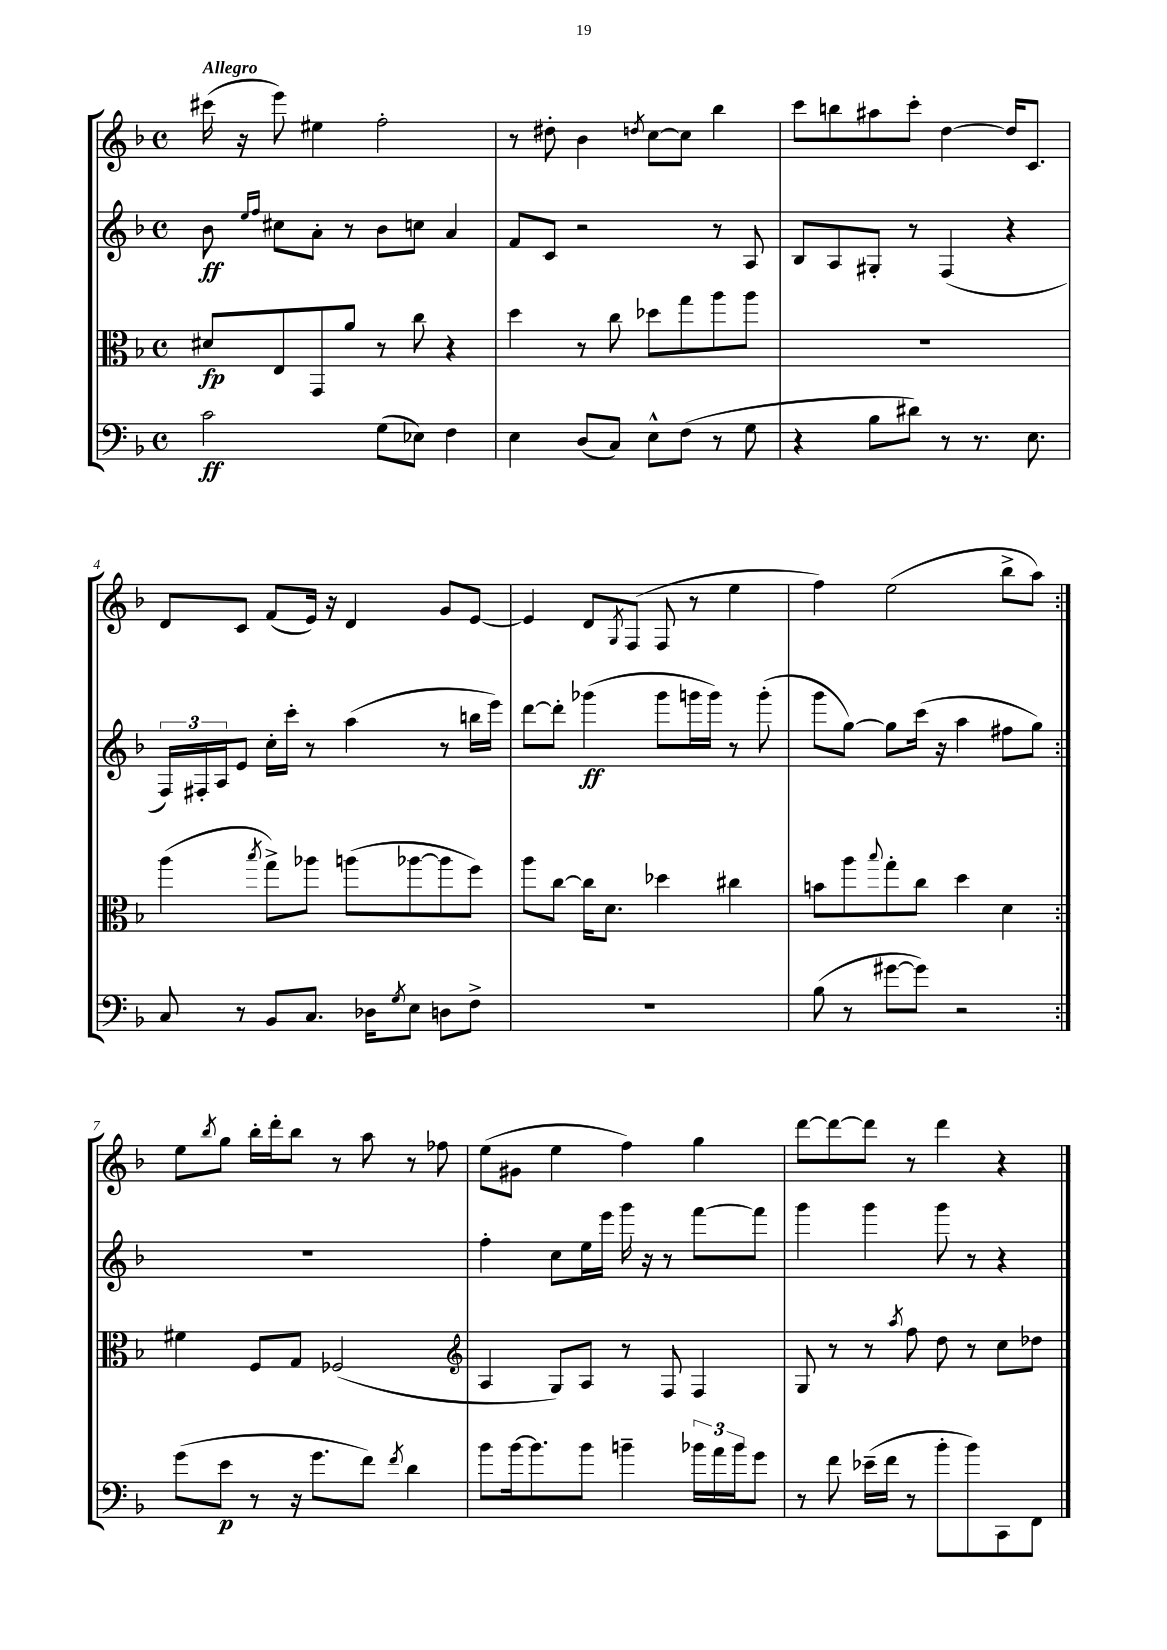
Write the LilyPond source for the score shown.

<<
\new StaffGroup <<
\new Staff = "s0" {
    \clef treble \key f \major \defaultTimeSignature \time 4/4 \tempo "Allegro"
    \repeat volta 2 { cis'''16( r16 e'''8) eis''4 f''2-. |
    r8 dis''8-. bes'4 \acciaccatura { d''8 } c''8~ c''8 bes''4 |
    c'''8 b''8 ais''8 c'''8-. d''4~ d''16 c'8. |
    d'8 c'8 f'8( e'16) r16 d'4 g'8 e'8~ |
    e'4 d'8 \acciaccatura { g8 } f8( f8 r8 e''4 |
    f''4) e''2( bes''8-> a''8) | }
    e''8 \acciaccatura { bes''8 } g''8 bes''16-. d'''16-. bes''8 r8 a''8 r8 fes''8 |
    e''8( gis'8 e''4 f''4) g''4 |
    d'''8~ d'''8~ d'''8 r8 d'''4 r4 \bar "|." |
}
\new Staff = "s1" {
    \clef treble \key f \major \defaultTimeSignature \time 4/4
    \repeat volta 2 { bes'8\ff \grace { e''16 f''16 } cis''8 a'8-. r8 bes'8 c''8 a'4 |
    f'8 c'8 r2 r8 a8 |
    bes8 a8 gis8-. r8 f4( r4 |
    \tuplet 3/2 { f16) fis16-. a16 } e'8 c''16-. c'''16-. r8 a''4( r8 b''16 e'''16) |
    d'''8~ d'''8-. ges'''4\ff( ges'''8 g'''16 g'''16) r8 g'''8-.( |
    g'''8 g''8~) g''8 c'''16( r16 a''4 fis''8 g''8) | }
    R1 |
    f''4-. c''8 e''16 e'''16 g'''16 r16 r8 f'''8~ f'''8 |
    g'''4 g'''4 g'''8 r8 r4 \bar "|." |
}
\new Staff = "s2" {
    \clef alto \key f \major \defaultTimeSignature \time 4/4
    \repeat volta 2 { dis'8\fp e8 g,8 a'8 r8 c''8 r4 |
    d''4 r8 c''8 des''8 g''8 a''8 a''8 |
    R1 |
    a''4( \acciaccatura { bes''8 } g''8->) aes''8 a''8( aes''8~ aes''8 f''8) |
    a''8 c''8~ c''16 d'8. des''4 cis''4 |
    b'8 a''8 \appoggiatura { bes''8 } g''8-. c''8 d''4 d'4 | }
    fis'4 f8 g8 fes2( |
    \clef treble a4 g8) a8 r8 f8 f4 |
    g8 r8 r8 \acciaccatura { a''8 } f''8 d''8 r8 c''8 des''8 \bar "|." |
}
\new Staff = "s3" {
    \clef bass \key f \major \defaultTimeSignature \time 4/4
    \repeat volta 2 { c'2\ff g8( ees8) f4 |
    e4 d8( c8) e8-^ f8( r8 g8 |
    r4 bes8 dis'8) r8 r8. e8. |
    c8 r8 bes,8 c8. des16 \acciaccatura { g8 } e8 d8 f8-> |
    R1 |
    bes8( r8 gis'8~ gis'8) r2 | }
    g'8( e'8\p r8 r16 g'8. f'8) \acciaccatura { f'8 } d'4 |
    bes'8 bes'16~ bes'8. bes'8 b'4-- \tuplet 3/2 { bes'16 a'16 bes'16 } g'8 |
    r8 f'8 ees'16--( f'16 r8 bes'8-. bes'8) c,8 f,8 \bar "|." |
}
>>
>>
